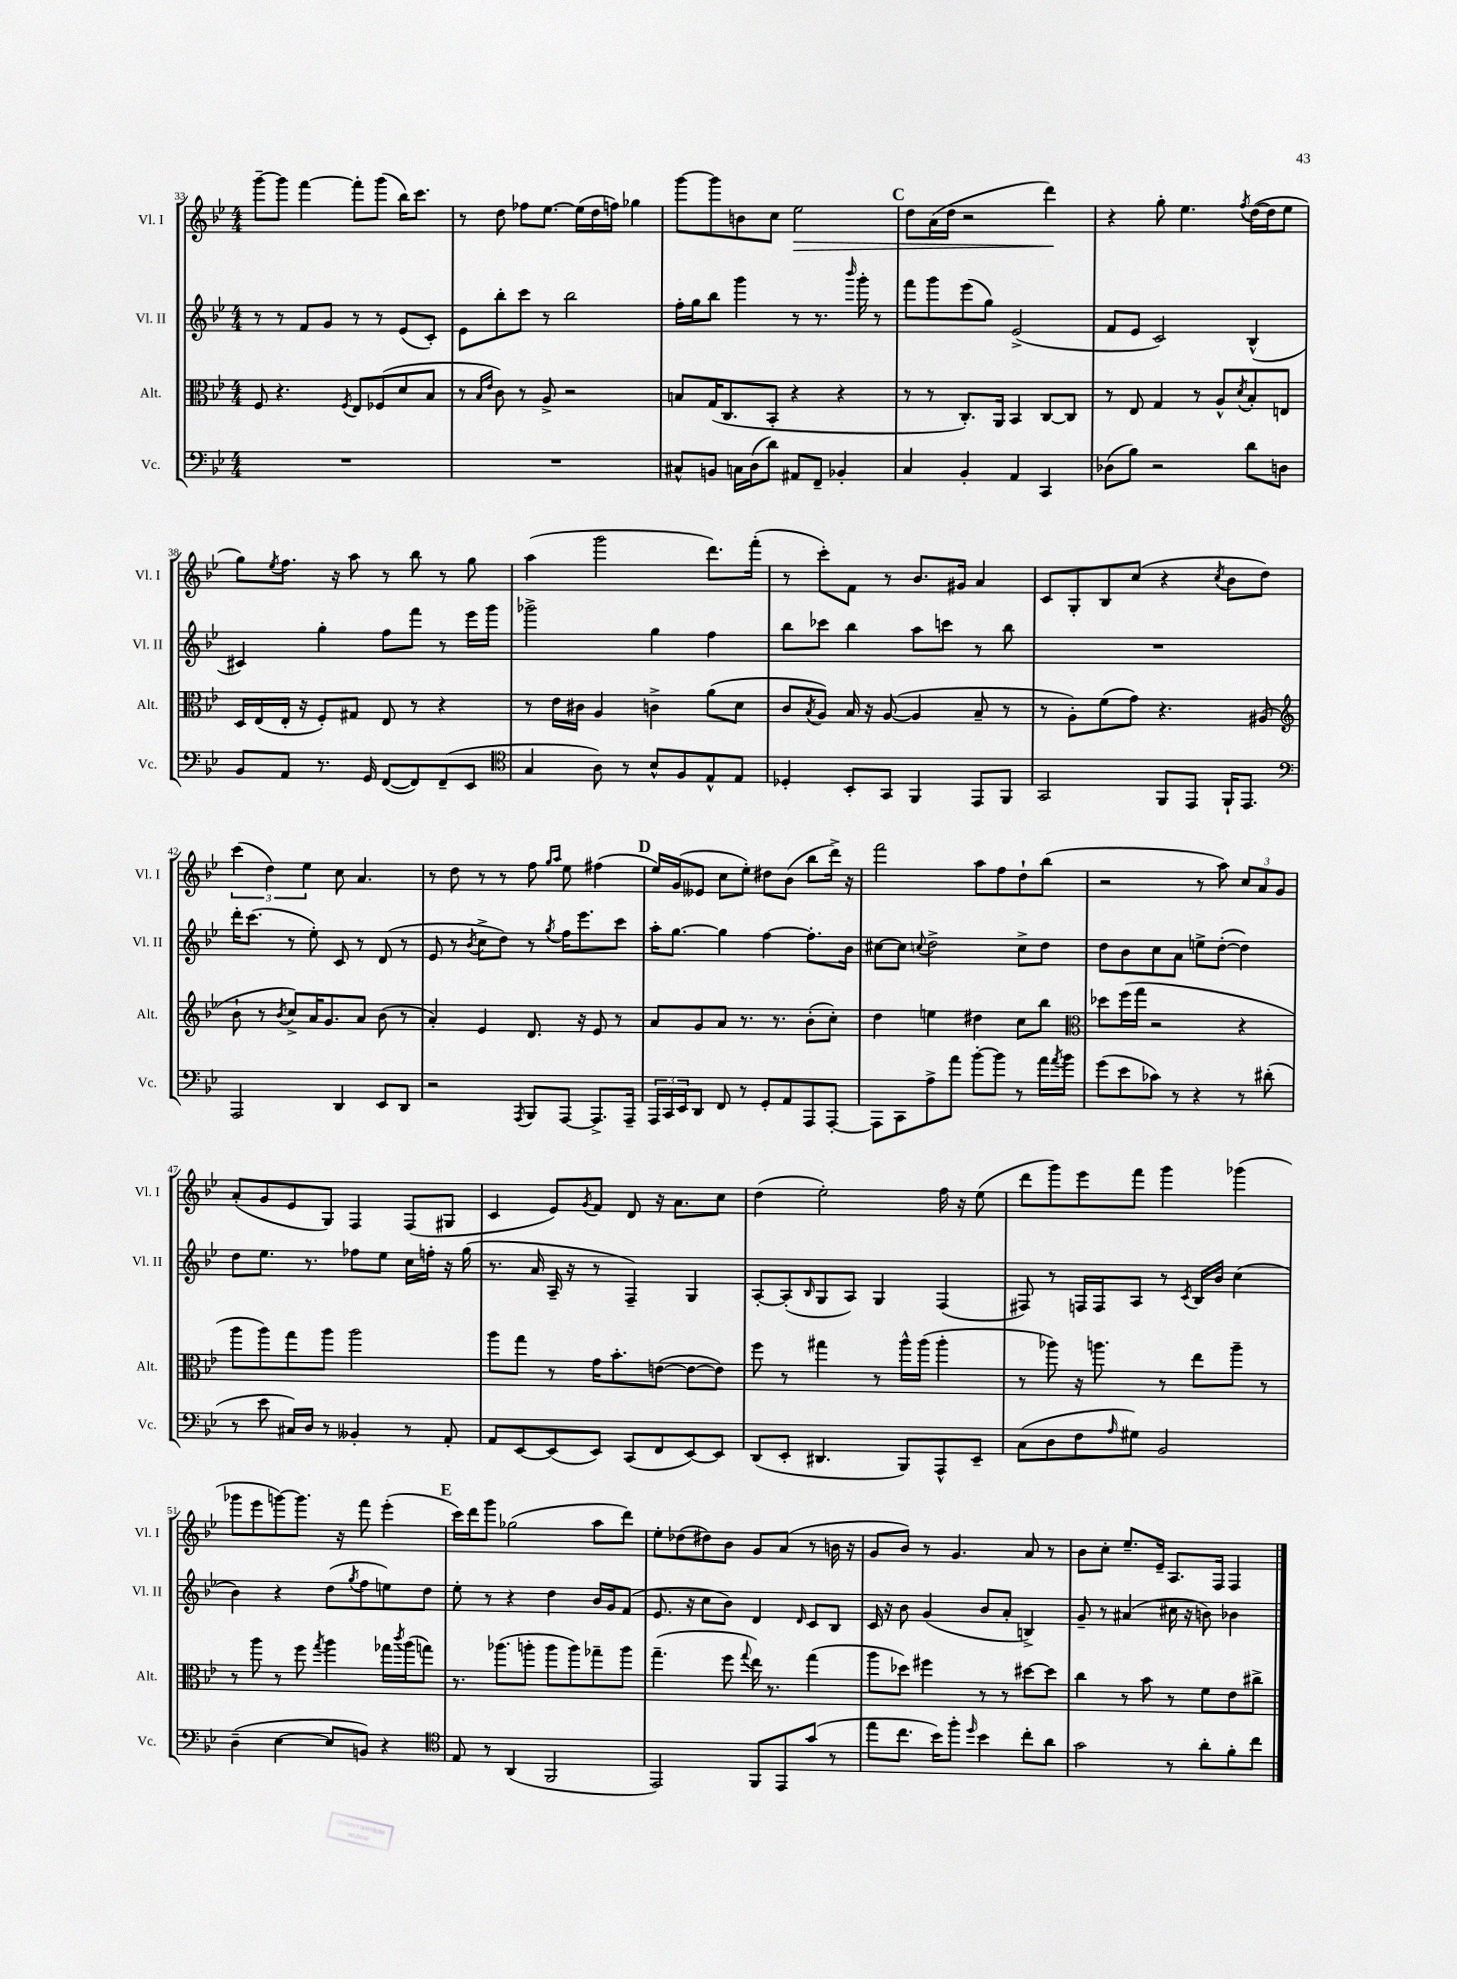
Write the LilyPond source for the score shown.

<<
\new StaffGroup <<
\new Staff = "s0" \with { instrumentName = "Vl. I" shortInstrumentName = "Vl. I" } {
    \clef treble \key bes \major \numericTimeSignature \time 4/4
    g'''8~-- g'''8 f'''4~ f'''8-. g'''8( bes''16) c'''8. |
    r8 d''8 fes''8 ees''8.~ ees''16( d''16 f''16) ges''4 |
    g'''8~ g'''8 b'8 c''8 ees''2\> |
    \mark \markup { \bold "C" } d''8 a'16( d''16 r2 d'''4\!) |
    r4 g''8-. ees''4. \acciaccatura { f''8 } d''16~( d''16 ees''8 |
    g''8) \acciaccatura { ees''8 } f''8. r16 a''8 r8 bes''8 r8 g''8 |
    a''4( g'''2 d'''8.) f'''16-.( |
    r8 c'''8-.) f'8 r8 bes'8. gis'16 a'4 |
    c'8 g8-. bes8 c''8( r4 \acciaccatura { c''8 } bes'8 d''8) |
    \tuplet 3/2 { c'''4( d''4) ees''4 } c''8 a'4. |
    r8 d''8 r8 r8 f''8 \grace { g''16 a''16 } ees''8 fis''4( |
    \mark \markup { \bold "D" } ees''16) g'16( eeses'8 c''8 ees''8-.) dis''8 bes'8( bes''8 d'''16->) r16 |
    f'''2 a''8 f''8 d''8-! bes''8( |
    r2 r8 a''8) \tuplet 3/2 { c''8 a'8 g'8 } |
    a'8-.( g'8 ees'8 g8) f4 f8( gis8 |
    c'4 ees'8) \acciaccatura { g'8 } f'8 d'8 r16 a'8. c''8 |
    d''4( ees''2-.) f''16 r16 ees''8( |
    d'''8 g'''8) ees'''8 f'''8 g'''4 ges'''4( |
    ges'''8 ees'''8 g'''8~) g'''8. r16 f'''8 ees'''4-.( |
    \mark \markup { \bold "E" } c'''16) d'''16 g'''8 ges''2( a''8 d'''8) |
    ees''8-. des''8( dis''8) bes'8 g'8 a'8( r8 b'16 r16 |
    g'8 bes'8) r8 g'4. a'8 r8 |
    bes'8 c''8-. ees''8.-- ees'16-- a8. f16 f4 \bar "|." |
}
\new Staff = "s1" \with { instrumentName = "Vl. II" shortInstrumentName = "Vl. II" } {
    \clef treble \key bes \major \numericTimeSignature \time 4/4
    r8 r8 f'8 g'8 r8 r8 ees'8( c'8-.) |
    ees'8 bes''8-. c'''8 r8 bes''2 |
    f''16-. g''16 bes''8 g'''4 r8 r8. \grace { bes'''16 } g'''16-. r8 |
    \mark \markup { \bold "C" } f'''8 g'''8 ees'''8( g''8) ees'2->( |
    f'8 ees'8 c'2) bes4-^( |
    cis'4) g''4-. f''8 f'''8 r8 ees'''16 g'''16 |
    ges'''2-> g''4 f''4 |
    bes''8 ces'''8 bes''4 a''8 c'''8 r8 bes''8 |
    R1 |
    d'''16-. c'''8.( r8 ees''8-.) c'8 r8 d'8( r8 |
    ees'8 r8 \acciaccatura { bes'8 } c''8-> d''8) r8 \acciaccatura { g''8 } f''16 ees'''8. c'''8 |
    \mark \markup { \bold "D" } a''16-. g''8.~ g''4 f''4~ f''8.-. bes'16 |
    cis''8~ cis''8 \appoggiatura { c''8 } d''2-> c''8-> d''8 |
    d''8 bes'8 c''8 a'8 e''8-> d''8~-.( d''4) |
    d''8 ees''8. r8. fes''8 ees''8 c''16 f''16-. r16 g''16( |
    r8. a'16 a16-- r16 r8 f4--) g4 |
    a8~-. a8-.( \grace { bes16 } g8 a8) g4 f4( |
    fis8) r8 f16 f16 a8 r8 \acciaccatura { c'8 } bes16 bes'16 c''4( |
    bes'4) r4 d''8( \acciaccatura { g''8 } f''8 e''8) d''8 |
    \mark \markup { \bold "E" } ees''8-. r8 r4 d''4 bes'16 g'16 f'8( |
    ees'8. r16 c''8 bes'8) d'4 \grace { d'16 } c'8 bes8 |
    c'16 r16 bes'8 g'4( bes'8 a'8-. b4->) |
    g'8-- r8 ais'4( cis''16 r16 b'8) bes'4 \bar "|." |
}
\new Staff = "s2" \with { instrumentName = "Alt." shortInstrumentName = "Alt." } {
    \clef alto \key bes \major \numericTimeSignature \time 4/4
    f8 r4. \acciaccatura { f8 } ees8 fes8( d'8 bes8 |
    r8 \grace { bes16 ees'16 } c'8) r8 a8-> r2 |
    b8 g16( c8. bes,8-. r4 r4 |
    \mark \markup { \bold "C" } r8 r8 c8.-.) a,16 bes,4 c8~ c8 |
    r8 ees8 g4 r8 a8-^ \acciaccatura { d'8 } bes8-. e8 |
    d16 ees16( ees16-. r16 f8-.) gis8 ees8 r8 r4 |
    r8 ees'16 cis'16 a4 c'4-> a'8( d'8 |
    c'8 \acciaccatura { bes8 } a8) bes16 r16 a8~( a4 bes8-- r8 |
    r8 a8-.) f'8( g'8) r4. ais8( |
    \clef treble bes'8-! r8 \acciaccatura { bes'8 } c''8->) a'16 g'8. a'8 bes'8( r8 |
    a'4-.) ees'4 d'8. r16 ees'8 r8 |
    \mark \markup { \bold "D" } a'8 g'8 a'8 r8. r8. bes'8-.( c''8-.) |
    d''4 e''4 dis''4 c''8 bes''8 |
    \clef alto des''8 f''16( g''16 r2 r4 |
    a''8 a''8) g''8 a''8 a''2 |
    a''8 g''8 r8 g'16 bes'8.-. e'8~( e'8~ e'8) |
    f''8 r8 gis''4 r8 a''16-^ a''16( a''4-. |
    r8 aes''8) r16 a''8. r8 ees''8 a''8-- r8 |
    r8 a''8 r8 f''8 \acciaccatura { g''8 } a''4 ges''16 \acciaccatura { c'''8 } a''16( g''8) |
    \mark \markup { \bold "E" } r8. aes''8.( a''8-. a''8 a''8) ges''8-- a''8 |
    g''4.--( f''8 \appoggiatura { g''8 } ees''16) r8. g''4( |
    a''8 des''8) fis''4 r8 r8 dis''8~ dis''8 |
    c''4 r8 bes'8 r8 f'8 ees'8 cis''8-> \bar "|." |
}
\new Staff = "s3" \with { instrumentName = "Vc." shortInstrumentName = "Vc." } {
    \clef bass \key bes \major \numericTimeSignature \time 4/4
    R1 |
    R1 |
    cis8-^ b,8 c16 d16( d'8) ais,8 f,8-- bes,4-. |
    \mark \markup { \bold "C" } c4 bes,4-. a,4 c,4 |
    des8( bes8) r2 d'8 d8 |
    bes,8 a,8 r8. g,16 f,8~( f,8) f,8--( ees,8 |
    \clef tenor g4 a8) r8 bes8-^ f8 ees8-^ ees8 |
    des4-. bes,8-. g,8 f,4 ees,8 f,8 |
    g,2 f,8 ees,8 f,16-! ees,8. |
    \clef bass a,,2 d,4 ees,8 d,8 |
    r2 \acciaccatura { a,,8 } bes,,8 a,,8~ a,,8.-> a,,16-- |
    \mark \markup { \bold "D" } \tuplet 3/2 { a,,16 c,16 ees,16 } d,8 f,8 r8 g,8-. a,8 a,,8 a,,8~-. |
    a,,8 c,8 a8-> a'8 bes'8~-. bes'8 r8 a'16 \acciaccatura { a'8 } bes'16 |
    g'8( ees'8 ces'8) r8 r4 r8 dis'8-.( |
    r8 ees'8 cis16) d16 r8 beses,4-. r8 a,8-. |
    a,8 ees,8~ ees,8( ees,8) c,8( f,8 ees,8~) ees,8 |
    d,8( ees,8-. dis,4. bes,,8) a,,8-^ ees,8-- |
    c8( d8 f8 \grace { a16 } gis8) bes,2 |
    d4--( ees4~ ees8 b,8) r4 |
    \mark \markup { \bold "E" } \clef tenor ees8 r8 a,4( f,2 |
    ees,2) f,8 ees,8 g'8( r8 |
    ees''8 c''8. bes'16) f''8-. \grace { d''16 } bes'4 c''8-. a'8 |
    g'2 r8 a'8-. f'8-. c''8 \bar "|." |
}
>>
>>
\layout { \context { \Score currentBarNumber = #33 } }
